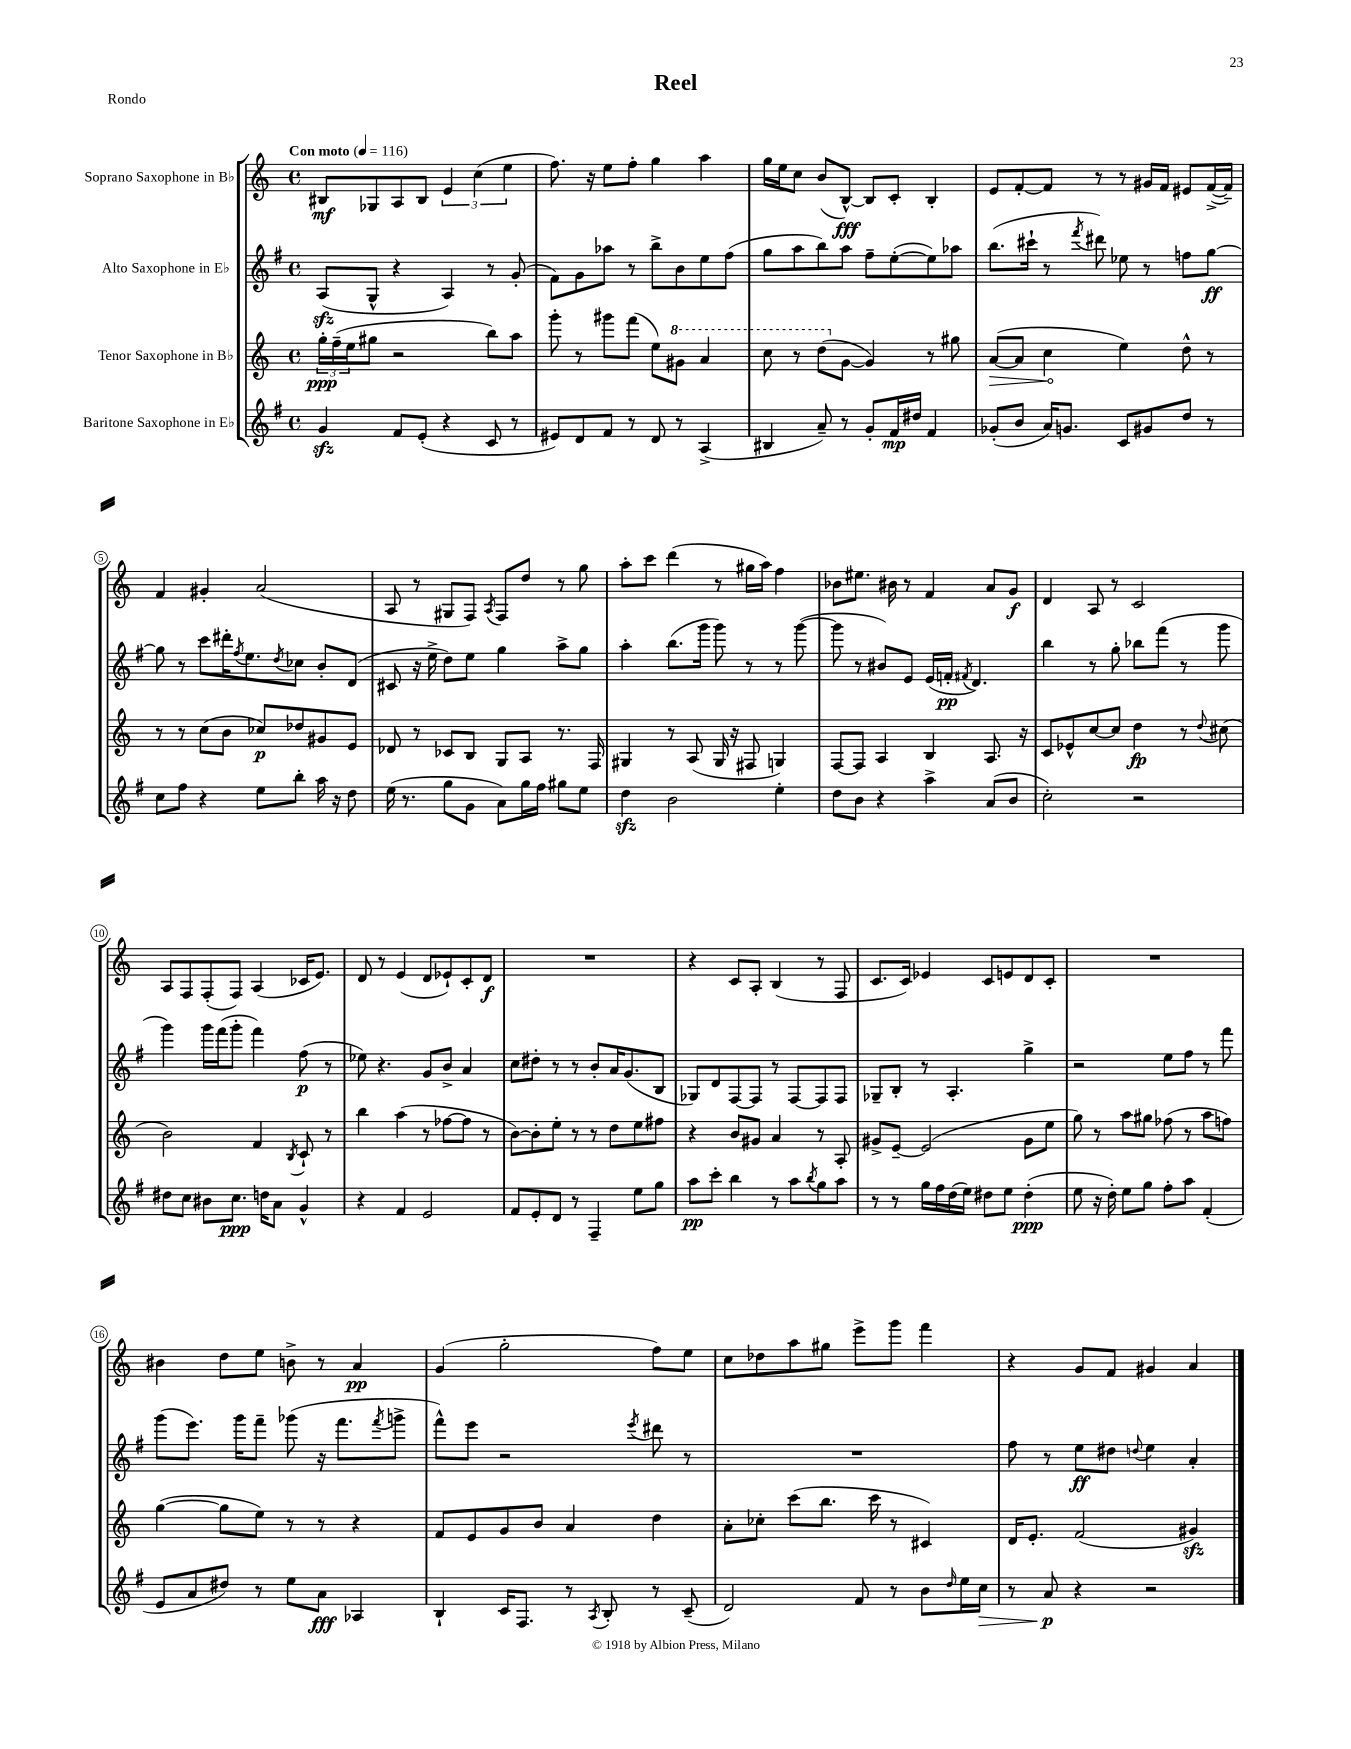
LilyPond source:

\header { title = "Reel" piece = "Rondo" }
<<
\new StaffGroup <<
\new Staff = "s0" \with { instrumentName = "Soprano Saxophone in Bb" } {
    \clef treble \key c \major \defaultTimeSignature \time 4/4 \tempo "Con moto" 4 = 116
    bis8\mf ges8 a8 bis8 \tuplet 3/2 { e'4 c''4( e''4 } |
    f''8.) r16 e''8 f''8-. g''4 a''4 |
    g''16 e''16 c''8 b'8( b8~-^\fff) b8 c'8-. b4-. |
    e'8 f'8~-. f'8 r8 r8 gis'16 f'16 eis'8 f'16~->( f'16--) |
    f'4 gis'4-. a'2( |
    a8 r8 gis8 f8) \acciaccatura { a8 } f8 d''8 r8 g''8 |
    a''8-. c'''8 d'''4( r8 gis''16 a''16) f''4 |
    bes'8 eis''8. bis'16 r8 f'4 a'8 g'8\f |
    d'4 a8 r8 c'2 |
    a8 f8 f8-.( f8) a4( ces'16 e'8.) |
    d'8 r8 e'4( d'8 ees'8-!) c'8-. d'8\f |
    R1 |
    r4 c'8 a8-. b4( r8 f8 |
    c'8. c'16) ees'4 c'8 e'8 d'8 c'8-. |
    R1 |
    bis'4 d''8 e''8 b'8-> r8 a'4\pp |
    g'4( g''2-. f''8) e''8 |
    c''8 des''8 a''8 gis''8 e'''8-> g'''8 f'''4 |
    r4 g'8 f'8 gis'4 a'4 \bar "|." |
}
\new Staff = "s1" \with { instrumentName = "Alto Saxophone in Eb" } {
    \clef treble \key g \major \defaultTimeSignature \time 4/4
    a8\sfz( g8-^ r4 a4) r8 g'8-.( |
    fis'8) g'8 aes''8 r8 b''8-> b'8 e''8 fis''8( |
    g''8 a''8 b''8) a''8 fis''8-- e''8~-.( e''8) aes''8 |
    b''8.( cis'''16-! r8 \acciaccatura { fis'''8 } dis'''8) ees''8 r8 f''8 g''8~\ff |
    g''8 r8 c'''8 dis'''16-. \acciaccatura { fis''8 } e''8. \acciaccatura { d''8 } ces''8 b'8-. d'8( |
    cis'8 r16 e''16-> d''8) e''8 g''4 a''8-> g''8 |
    a''4-. b''8.( g'''16 g'''8) r8 r8 g'''8~( |
    g'''8 r8 bis'8) e'8 e'16( f'16-.\pp \acciaccatura { fis'8 } d'4.) |
    b''4 r8 g''8-. bes''8 fis'''8( r8 g'''8 |
    g'''4) g'''16 fis'''16( g'''8-. fis'''4) fis''8\p( r8 |
    ees''8) r4. g'8 b'8-> a'4 |
    c''8 dis''8-. r8 r8 b'8-. a'16 g'8.( b8 |
    ges8) d'8 fis8~ fis8 r8 fis8~ fis8 fis8 |
    ges8-- b8-. r8 a4.-. g''4-> |
    r2 e''8 fis''8 r8 fis'''8 |
    g'''8( e'''8.) g'''16 fis'''8-- ges'''8( r16 fis'''8. \acciaccatura { fis'''8 } g'''8-> |
    fis'''8-^) e'''8 r2 \acciaccatura { e'''8 } dis'''8 r8 |
    R1 |
    fis''8 r8 e''8\ff dis''8 \appoggiatura { d''8 } e''4 a'4-. \bar "|." |
}
\new Staff = "s2" \with { instrumentName = "Tenor Saxophone in Bb" } {
    \clef treble \key c \major \defaultTimeSignature \time 4/4
    \tuplet 3/2 { g''16-.\ppp f''16--( e''16 } gis''8 r2 b''8) a''8 |
    g'''8-. r8 gis'''8 f'''8( e''8) \ottava #1 gis''8 a''4 |
    c'''8 r8 d'''8( \ottava #0 g'8~ g'4) r8 gis''8 |
    \once \override Hairpin.circled-tip = ##t a'8~\>( a'8 c''4\! e''4) d''8-^ r8 |
    r8 r8 c''8( b'8 ces''8\p) des''8 gis'8 e'8 |
    des'8 r8 ces'8 b8 g8 a8 r8. f16 |
    gis4 r8 a8( gis16 r16 fis8 g4) |
    f8~ f8 a4 b4 a8. r16 |
    c'8 ees'8-^ c''8~ c''8 d''4\fp r8 \appoggiatura { d''8 } cis''8( |
    b'2) f'4 \acciaccatura { b8 } c'8-! r8 |
    b''4 a''4( r8 fes''8~ fes''8 r8 |
    b'8~) b'8-. e''8-. r8 r8 d''8 e''8 fis''8 |
    r4 b'8 gis'8 a'4 r8 a8-. |
    gis'8-> e'8~-- e'2( gis'8 e''8 |
    g''8) r8 a''8 gis''8 fes''8( r8 a''8 f''8) |
    g''4~( g''8 e''8) r8 r8 r4 |
    f'8 e'8 g'8 b'8 a'4 d''4 |
    a'8-. ces''8-. c'''8( b''8. c'''16 r8 cis'4) |
    d'16 e'8.-. f'2( gis'4\sfz) \bar "|." |
}
\new Staff = "s3" \with { instrumentName = "Baritone Saxophone in Eb" } {
    \clef treble \key g \major \defaultTimeSignature \time 4/4
    g'4\sfz fis'8 e'8-.( r4 c'8 r8 |
    eis'8) d'8 fis'8 r8 d'8 r8 a4->( |
    bis4 a'8--) r8 g'8-. fis'16\mp dis''16 fis'4 |
    ges'8-.( b'8 a'16) g'8. c'8 gis'8 d''8 r8 |
    c''8 fis''8 r4 e''8 b''8-. a''16 r16 d''8 |
    e''16( r8. g''8 g'8 a'8) g''16 fis''16 gis''8 e''8 |
    d''4\sfz b'2 e''4-. |
    d''8 b'8 r4 a''4-> a'8( b'8 |
    c''2-.) r2 |
    dis''8 c''8 bis'8 c''8.\ppp d''16 a'8 g'4-^ |
    r4 fis'4 e'2 |
    fis'8 e'8-. d'8 r8 fis4-- e''8 g''8 |
    a''8\pp c'''8-. b''4 r8 a''8 \acciaccatura { b''8 } g''8 a''8 |
    r8 r8 g''16 fis''16 d''16( e''16) dis''8 e''8 dis''4-.\ppp( |
    e''8 r16 d''16-.) e''8 g''8 fis''8-. a''8 fis'4-.( |
    e'8 a'8 dis''8) r8 e''8 a'8\fff aes4 |
    b4-! c'16 fis8. r8 \acciaccatura { a8 } b8-. r8 c'8--( |
    d'2) fis'8 r8 b'8 \grace { d''16 } e''16 c''16\> |
    r8 a'8\p\! r4 r2 \bar "|." |
}
>>
>>
\layout { \context { \Score \override BarNumber.stencil = #(make-stencil-circler 0.1 0.3 ly:text-interface::print) } }
